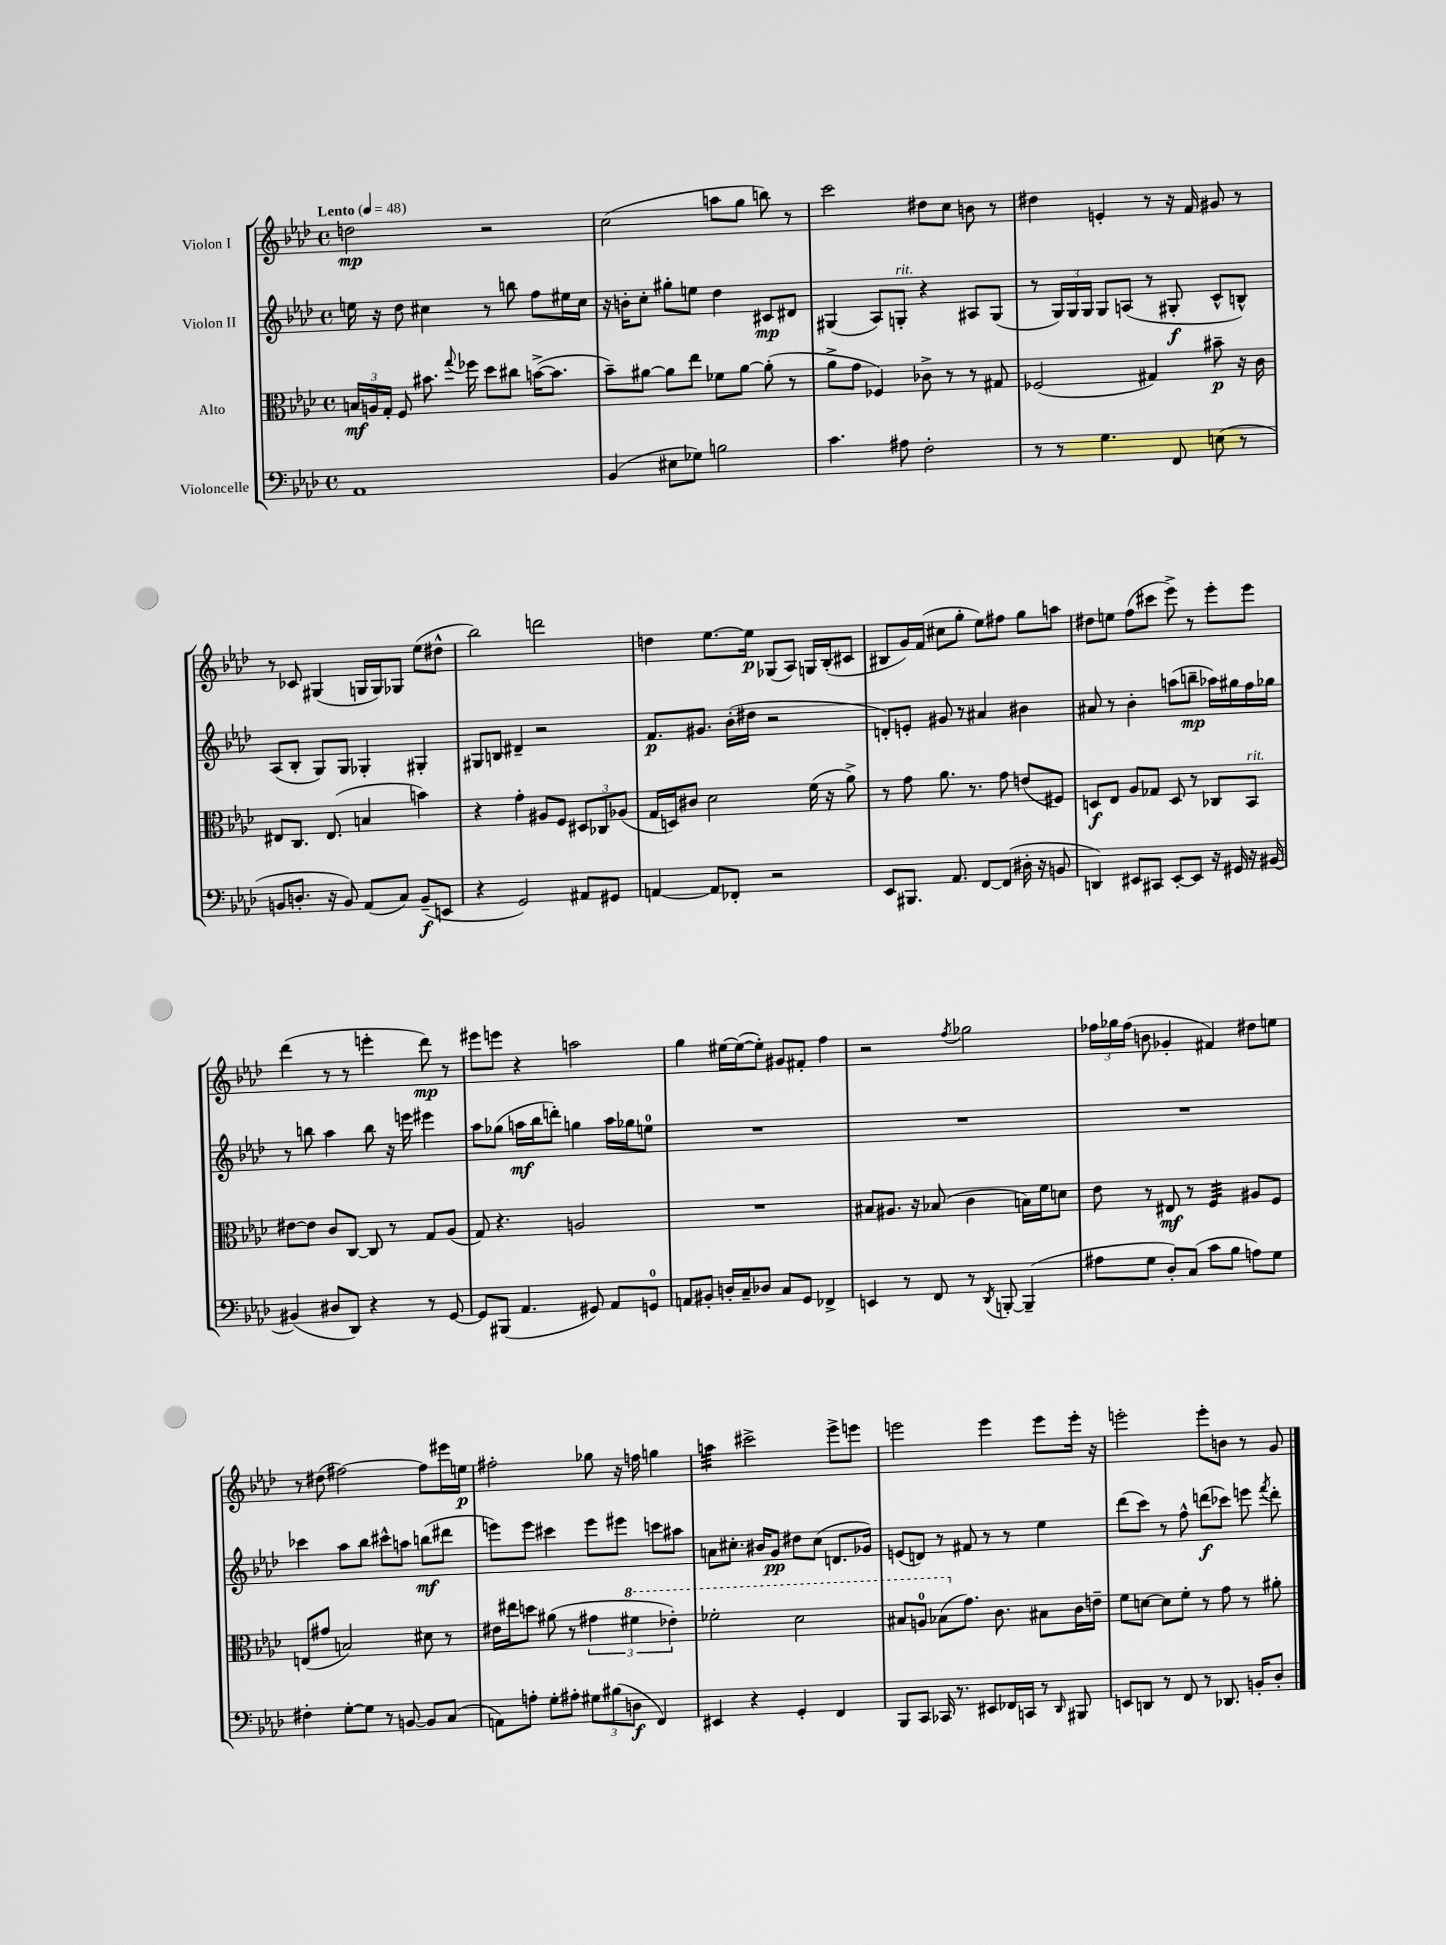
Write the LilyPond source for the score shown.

<<
\new StaffGroup <<
\new Staff = "s0" \with { instrumentName = "Violon I" } {
    \clef treble \key aes \major \defaultTimeSignature \time 4/4 \tempo "Lento" 4 = 48
    \autoBeamOff d''2\mp r2 |
    c''2( a''8[ g''8] b''8) r8 |
    c'''2 dis''8[ c''8] b'8 r8 |
    dis''4 e'4-. r8 r16 f'16 gis'8 r8 |
    r8 ces'8 gis4( g16[ g16) ges8] ees''8[( dis''8]-^ |
    bes''2) d'''2 |
    d''4 ees''8.[~ ees''16]\p ges8[( aes8]) g16[ bes16-.( cis'8] |
    bis8[ g'16) f'16]( cis''8[ g''8]-. ees''8[) fis''8] g''8[ a''8] |
    dis''8[ e''8] f''8[( cis'''8] ees'''8->) r8 ees'''8[-. ees'''8] |
    des'''4( r8 r8 e'''4-. des'''8\mp) r8 |
    eis'''8[ e'''8] r4 a''2 |
    g''4 eis''16[~ eis''16~( eis''8]-.) gis'8[ fis'8]-. f''4 |
    r2 \acciaccatura { f''8 } ges''2 |
    \tuplet 3/2 { fes''16[ ges''16 fes''16]( } b'8 ges'4-. fis'4) dis''8[ e''8] |
    r8 dis''8( fis''2~) fis''8[ eis'''16 e''16]\p |
    fis''2-. ges''8 r16 f''16 g''4 |
    a''4:32 cis'''2-> ees'''8[-> e'''8] |
    e'''2 e'''4 e'''8[ e'''16]-. r16 |
    e'''2-. e'''8[-. b'8] r8 g'8 \bar "|." |
}
\new Staff = "s1" \with { instrumentName = "Violon II" } {
    \clef treble \key aes \major \defaultTimeSignature \time 4/4
    \autoBeamOff e''16 r16 des''8 cis''4 r8 b''8 f''8[ eis''16 cis''16] |
    r16 b'16[-. c''8]-. gis''8[-. e''8] des''4 cis'8[\mp dis'8] |
    gis4( aes8[) g8]-.^\markup { \italic "rit." } r4 ais8[ g8]( |
    r8 \tuplet 3/2 { g16[) g16 g16] } g8[ a8]( r8 gis8-.\f c'8[-^ b8]-^) |
    aes8[( bes8]-. g8[) g8] ges4-. gis4-. |
    gis8[ b8] dis'4-- r2 |
    f'8.[\p gis'8.] bes'16[-.( dis''16] r2 |
    d'8[-.) e'8]-. gis'8 r8 ais'4 bis'4 |
    ais'8 r8 bes'4-. a''8[( b''8]--\mp aes''16[) gis''16 f''16 ges''16] |
    r8 b''8 aes''4 b''8 r16 e'''16 eis'''4 |
    aes''8[ ges''8]( a''16[\mf bes''16 d'''8]-.) g''4 a''16[ ges''16 e''8]-0 |
    R1 |
    R1 |
    R1 |
    ces'''4 aes''8[ bes''8] cis'''8[-^ a''8] b''8[\mf( dis'''8] |
    e'''8[) e'''8] cis'''4 e'''8[ eis'''8] c'''8[ ais''8] |
    a'8[ cis''8.]-. bis'16[ g'8]\pp dis''8[ cis''8]( d'8.[ ges'16]) |
    e'8[( d'8]) r8 fis'8 r8 r8 ees''4 |
    des'''8[( c'''8]) r8 f''8-^ d'''8[\f( ces'''8]) e'''8 \acciaccatura { f'''8 } d'''8-. \bar "|." |
}
\new Staff = "s2" \with { instrumentName = "Alto" } {
    \clef alto \key aes \major \defaultTimeSignature \time 4/4
    \autoBeamOff \tuplet 3/2 { b16[\mf a16 g16]-. } f8 bis'8. \appoggiatura { g''8 } fes''16 des''8[ cis''8] b'16[~->( b'8.] |
    bes'8[--) ais'8]~ ais'8[ ees''8] fes'8[ ais'8]~ ais'8-.( r8 |
    aes'8[-> g'8] fes4) ces'8-> r8 r8 gis8 |
    fes2( gis4) bis'8--\p r16 c'16 |
    eis8[ c8.] eis8.( b4 b'4) |
    r4 g'4-. ais8[ f8] \tuplet 3/2 { dis8[ ces8 aes8]( } |
    g16[ d16) cis'8] des'2 f'16( r16 aes'8->) |
    r8 g'8 aes'8. r8. g'8 e'8[( fis8]) |
    d8[\f ees8] aes8[ ges8] d8 r8 ces8[ bes,8]^\markup { \italic "rit." } |
    eis'8[~ eis'8] c'8[ c8]~ c8 r8 g8[ aes8]( |
    g8) r4. a2 |
    R1 |
    bis8[ ais8.] r16 bes8( c'4 b16[) f'16 d'8] |
    ees'8 r8 eis8\mf r8 f4:32 ais8[ f8] |
    e8[( gis'8] b2) dis'8 r8 |
    eis'16[ eis''16 d''8] ais'8( r8 \tuplet 3/2 { gis'4 \ottava #1 fis''4 ees''4-.) } |
    fes''2-. des''2 |
    bis'8[ a'8]-0 bes'8[( \ottava #0 g'8.]) c'8. bis8[ c'16 e'16]-- |
    f'8[ d'8]~ d'8[ f'8]-. r8 g'8 r8 ais'8-. \bar "|." |
}
\new Staff = "s3" \with { instrumentName = "Violoncelle" } {
    \clef bass \key aes \major \defaultTimeSignature \time 4/4
    \autoBeamOff aes,1 |
    bes,4( eis8[ ges8]) b2 |
    c'4. ais8 f2-. |
    r8 r8 g4. f,8 e8( r8 |
    b,8[ d8.]-. r16 b,8) aes,8[( c8]) b,8[--\f( e,8] |
    r4 g,2) ais,8[ gis,8] |
    a,4~ a,8[ fes,8]-. r2 |
    ees,8[ bis,,8.] aes,8. f,8[~ f,8]( dis16-. r16 b,8 |
    d,4) eis,8[ cis,8] eis,8[~-. eis,8] r16 gis,16 r16 bis,16~ |
    bis,4( dis8[ des,8]) r4 r8 g,8~ |
    g,8[ bis,,8]( aes,4. gis,8) aes,8[ g,8]-0 |
    a,8[ bis,8]-. d16[-. c16-- des8] c8[ g,8] fes,4-> |
    e,4 r8 f,8 r8 \acciaccatura { des,8 } b,,8~-. b,,4--( |
    ais8[ g8] des8[-.) c8]( c'8[ bes8] a8[) g8] |
    fis4-. g8[~-. g8] r8 b,8~ b,8[ c8]( |
    a,8[) a8]-. g8[-. ais8]-. \tuplet 3/2 { gis8[ bis8( d8]\f } f,4) |
    eis,4 r4 g,4-. f,4 |
    bes,,8[ c,8] ces,16 r8. eis,8[ fes,16 c,16] r8 \grace { des,16 } bis,,8 |
    e,8[ d,8] r8 f,8 r8 des,8. b,16[-. des8]-. \bar "|." |
}
>>
>>
\layout { \context { \Score \remove "Bar_number_engraver" } }
